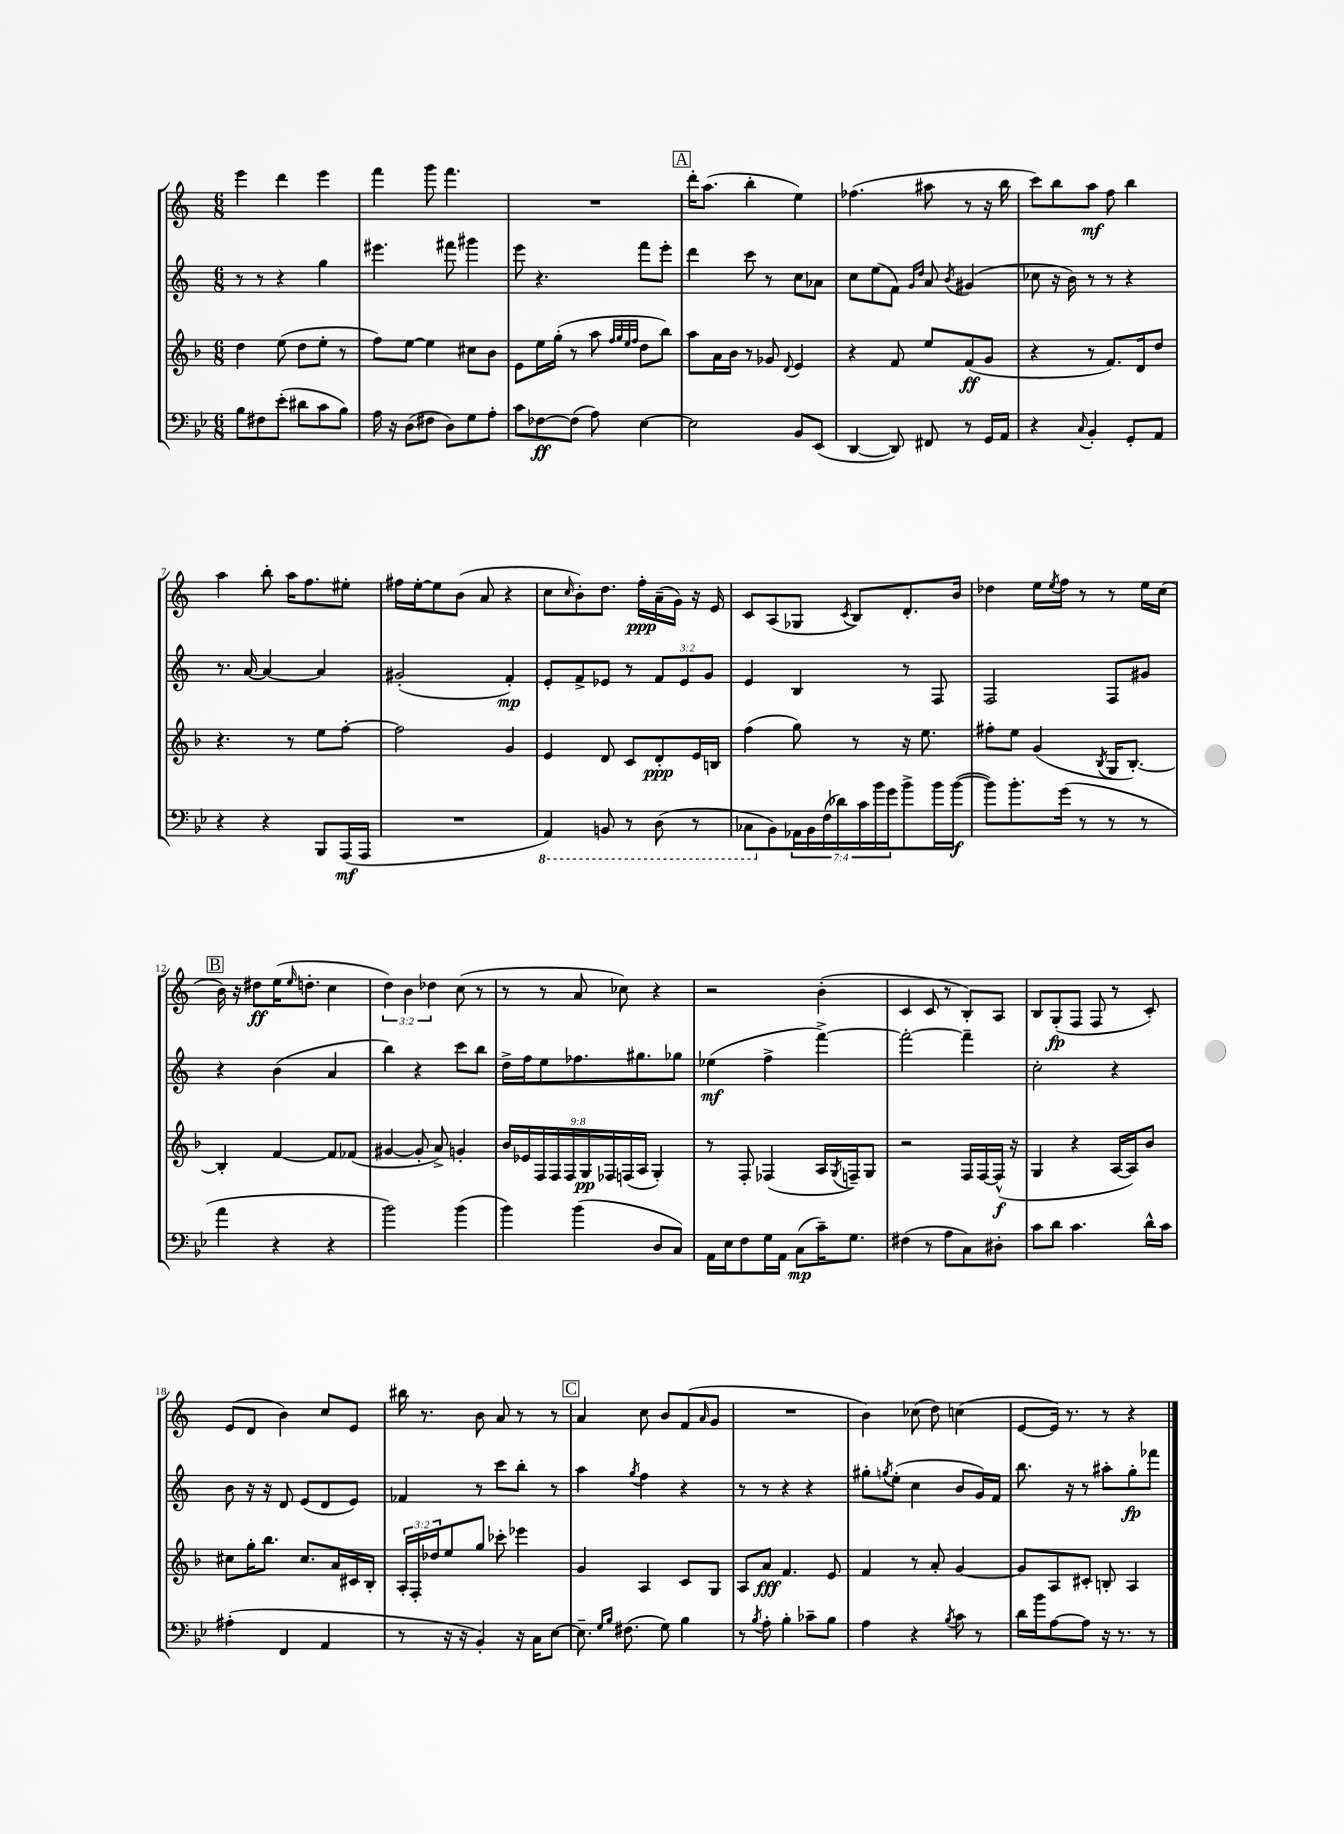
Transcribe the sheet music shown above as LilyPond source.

<<
\new StaffGroup <<
\new Staff = "s0" {
    \clef treble \key c \major \numericTimeSignature \time 6/8 \override Staff.TupletNumber.text = #tuplet-number::calc-fraction-text
    e'''4 d'''4 e'''4 |
    f'''4 g'''8 f'''4. |
    R2. |
    \mark \markup { \box "A" } d'''16-. a''8.( b''4-. e''4) |
    fes''4.( ais''8 r8 r16 b''16 |
    c'''8) b''8 a''8\mf f''8 b''4 |
    a''4 b''8-. a''16 f''8. eis''8-. |
    fis''16 e''16~-. e''8 b'8( a'8 r4 |
    c''8 \grace { c''16 } b'8-.) d''8. f''16-.\ppp a'16--( g'16) r16 e'16 |
    c'8 a8( ges8 \acciaccatura { c'8 } b8) d'8.-. b'16 |
    des''4 e''16 \acciaccatura { e''8 } f''16 r8 r8 e''16 c''16( |
    \mark \markup { \box "B" } b'16) r16 dis''8\ff e''16( \grace { e''16 } d''8.-. c''4 |
    \tuplet 3/2 { d''4) b'4 des''4 } c''8( r8 |
    r8 r8 a'8 ces''8) r4 |
    r2 b'4-.( |
    c'4 c'8 r8 b8-.) a8 |
    b8 g8-.\fp( f8 f8 r8 c'8-.) |
    e'8( d'8 b'4) c''8 e'8 |
    bis''16 r8. b'8 a'8 r8 r8 |
    \mark \markup { \box "C" } a'4 c''8 b'8 f'8( \grace { a'16 } g'8 |
    R2. |
    b'4) ces''8( d''8) c''4( |
    e'8~ e'16) r8. r8 r4 \bar "|." |
}
\new Staff = "s1" {
    \clef treble \key c \major \numericTimeSignature \time 6/8 \override Staff.TupletNumber.text = #tuplet-number::calc-fraction-text
    r8 r8 r4 g''4 |
    eis'''4. fis'''8 gis'''4 |
    e'''8 r4. f'''8 e'''8-. |
    \mark \markup { \box "A" } d'''4 c'''8 r8 c''8 aes'8 |
    c''8 e''8( f'8) \grace { g'16 d''16 } a'8 \acciaccatura { b'8 } gis'4( |
    ces''8 r16 b'16) r8 r8 r4 |
    r8. a'16~ a'4~ a'4 |
    gis'2-.( f'4-.\mp) |
    e'8-. f'8-> ees'8 r8 \tuplet 3/2 { f'8 ees'8 g'8 } |
    e'4 b4 r8 f8 |
    f2 f8 gis'8 |
    \mark \markup { \box "B" } r4 b'4( a'4 |
    b''4) r4 c'''8 b''8 |
    d''16-> f''16 e''8 fes''8. gis''8. ges''8 |
    ees''4\mf( f''4-> f'''4~->) |
    f'''2~-. f'''4-- |
    c''2-. r4 |
    b'8 r16 r16 d'8 e'8( d'8 e'8) |
    fes'4 r8 c'''8 b''8-. r8 |
    \mark \markup { \box "C" } a''4 \acciaccatura { g''8 } f''4 r4 |
    r8 r8 r4 r4 |
    gis''8-. \acciaccatura { g''8 } e''8-.( c''4 b'8 g'16) f'16 |
    b''8. r16 r8 ais''8-. g''8-.\fp fes'''8 \bar "|." |
}
\new Staff = "s2" {
    \clef treble \key f \major \numericTimeSignature \time 6/8 \override Staff.TupletNumber.text = #tuplet-number::calc-fraction-text
    d''4 e''8( d''8 e''8-. r8 |
    f''8) e''8~ e''4 cis''8 bes'8 |
    e'8 e''16 g''16-.( r8 a''8 \grace { f''32 g''32 e''32 f''32 } d''8 bes''8) |
    \mark \markup { \box "A" } a''8 a'16 bes'16 r8 ges'8 \appoggiatura { d'8 } e'4 |
    r4 f'8 e''8 f'8\ff( g'8 |
    r4 r8 f'8.) d'16 d''8 |
    r4. r8 e''8 f''8~-. |
    f''2 g'4 |
    e'4 d'8 c'8 d'8-.\ppp e'16 b16 |
    f''4( g''8) r8 r16 e''8. |
    fis''8-. e''8 g'4( \acciaccatura { bes8 } g16 bes8.~-.) |
    \mark \markup { \box "B" } bes4-. f'4~ f'8 fes'8( |
    gis'4~ gis'8-. a'8->) g'4-. |
    \tuplet 9/8 { bes'16 ees'16 f16 f16 f16 g16\pp fes16 f16( a16 } g4-.) |
    r8 f8-. fes4( a16 \acciaccatura { g8 } f16--) g8 |
    r2 f16 f16~ f16-^\f( r16 |
    g4 r4 a16~ a16) bes'8 |
    cis''8 g''16-. bes''8. cis''8. a'16 cis'16 bes16-. |
    \tuplet 3/2 { a16-. f16-. des''16 } e''8 g''8 ces'''8-. ees'''4 |
    \mark \markup { \box "C" } g'4 a4 c'8 g8 |
    a8 a'8\fff f'4. e'8 |
    f'4 r8 a'8-. g'4~ |
    g'8 a8 cis'8-. b8-. a4 \bar "|." |
}
\new Staff = "s3" {
    \clef bass \key bes \major \numericTimeSignature \time 6/8 \override Staff.TupletNumber.text = #tuplet-number::calc-fraction-text
    bes8 fis8 ees'8-.( dis'8 c'8 bes8) |
    a16 r16 d8( fis8 d8) g8 a8-. |
    c'8 fes8~\ff fes8( a8) ees4~ |
    \mark \markup { \box "A" } ees2 bes,8 ees,8( |
    d,4~ d,8) fis,8 r8 g,16 a,16 |
    r4 \appoggiatura { c8 } bes,4-. g,8-. a,8 |
    r4 r4 bes,,8 a,,16\mf( a,,16 |
    R2. |
    \ottava #-1 a,,4) b,,8 r8 d,8( r8 |
    ces,8 \ottava #0 bes,8) \tuplet 7/4 { aes,16 bes,16 f16( des'16) c'16 bes'16 g'16 } bes'8-> bes'16 bes'16~\f( |
    bes'8) bes'8.-. g'16( r8 r8 r8 |
    \mark \markup { \box "B" } a'4 r4 r4 |
    bes'2) bes'4( |
    bes'4) bes'4( d8 c8) |
    a,16 ees16 f8 g16 a,16 c8\mp( c'16--) g8. |
    fis4( r8 a8 c8) dis8-. |
    c'8 d'8 c'4. d'16-^ c'16 |
    ais4-.( f,4 a,4 |
    r8 r16 r16 bes,4-.) r16 c16 ees8~ |
    \mark \markup { \box "C" } ees8.-- \grace { g16 bes16 } fis8.( g8) bes4 |
    r8 \acciaccatura { bes8 } a8-. bes4-. ces'8-- bes8 |
    a4 r4 \acciaccatura { bes8 } c'8 r8 |
    d'16 bes'16 a8~ a8 r16 r8. r8 \bar "|." |
}
>>
>>
